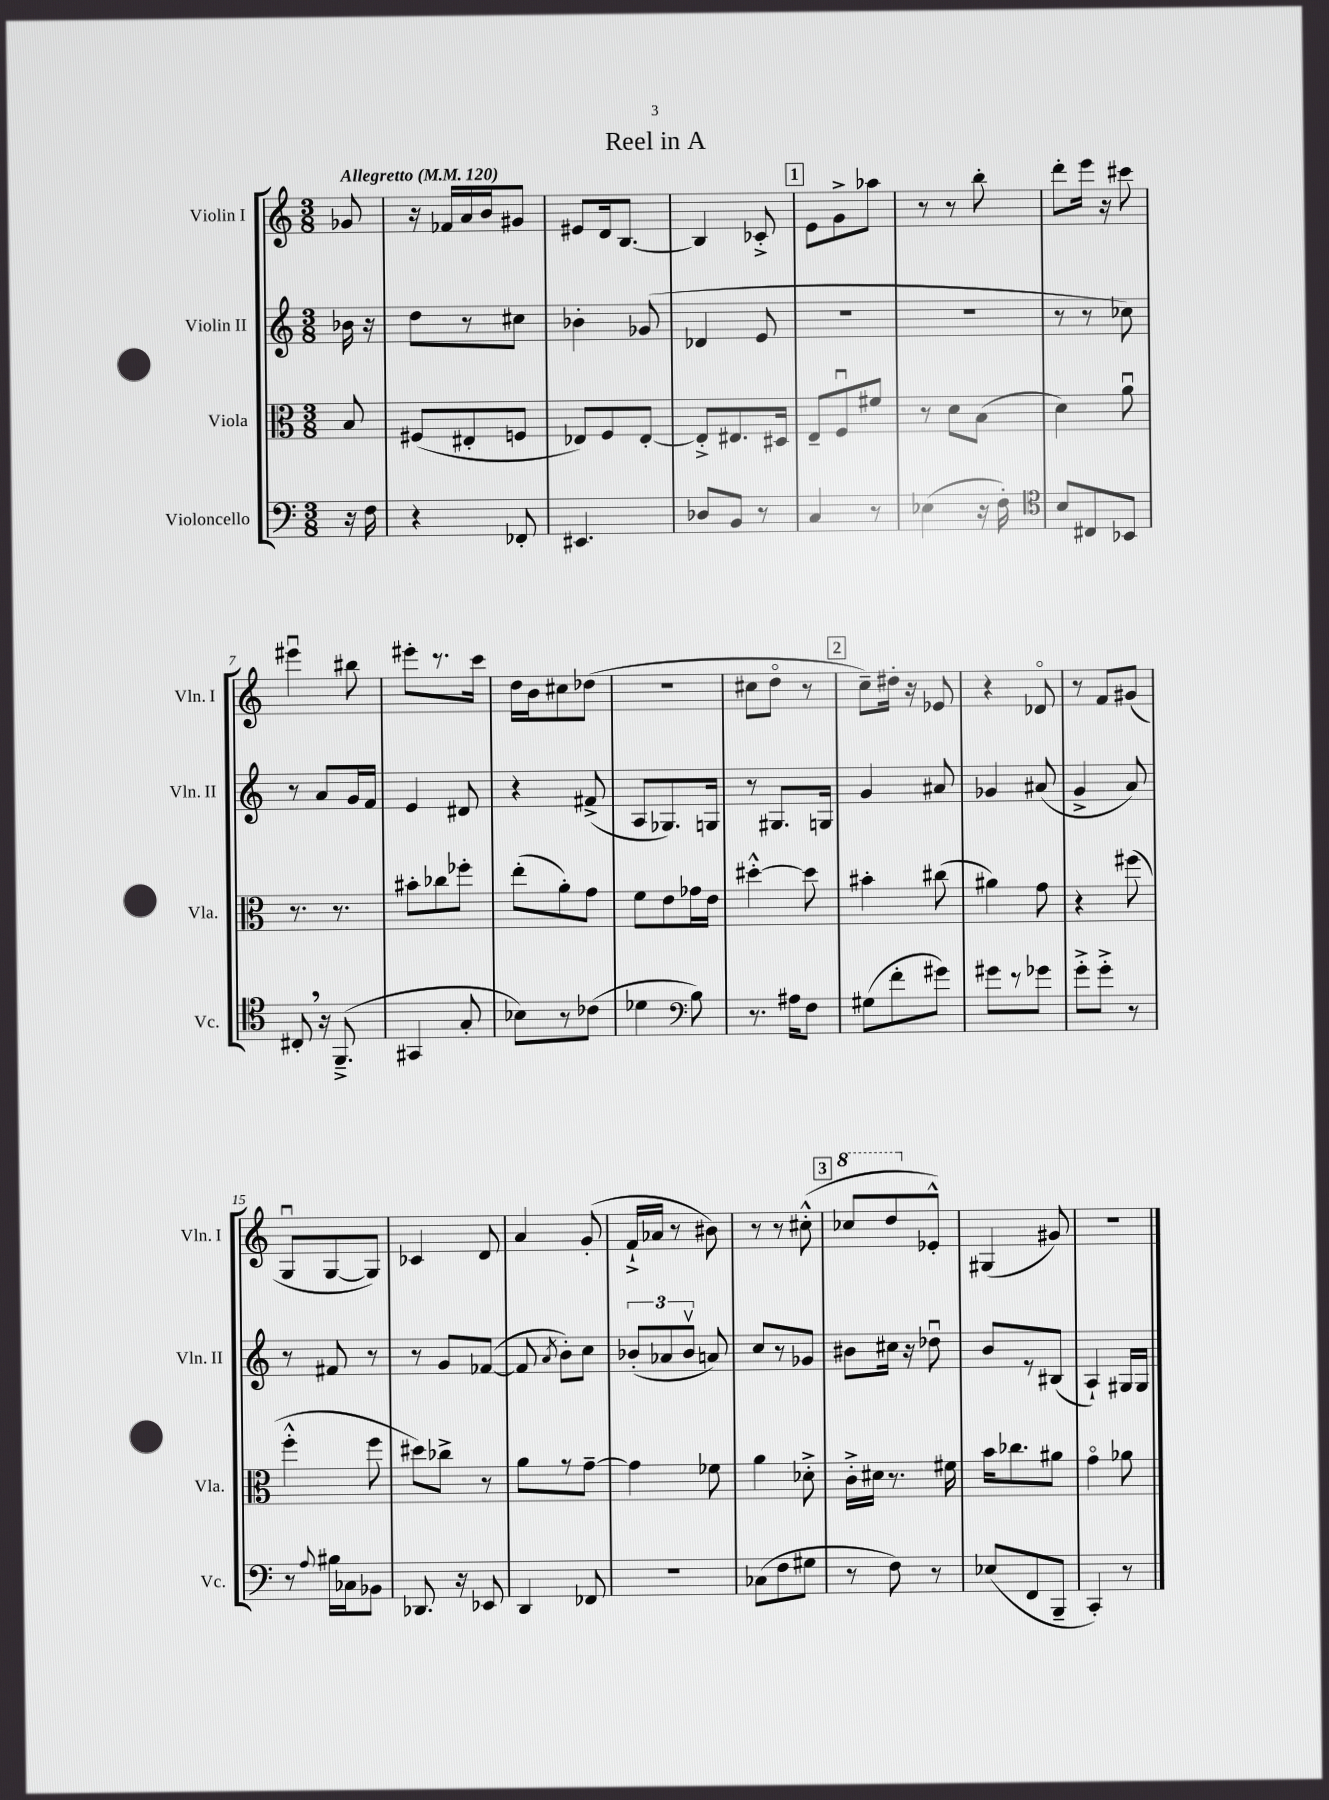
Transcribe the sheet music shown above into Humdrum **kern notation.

**kern	**kern	**kern	**kern
*staff4	*staff3	*staff2	*staff1
*clefF4	*clefC3	*clefG2	*clefG2
*k[]	*k[]	*k[]	*k[]
*M3/8	*M3/8	*M3/8	*M3/8
*MM120	*MM120	*MM120	*MM120
16r	8B/	16b-\	8g-/
16F\	.	16r	.
=	=	=	=
4r	(8F#/L	8dd\L	16r
.	.	.	16f-/LL
.	8E#'/	8r	16a/
.	.	.	16b/J
8FF-'/	8F/J	8cc#\J	8g#/J
=	=	=	=
4.EE#/	8E-/L)	4b-'\	8e#/L
.	8F/	.	16d/k
.	.	.	[8.B/J
.	[8E-'/J	(8g-/	.
=	=	=	=
8D-/L	8E-'^/]L	4d-/	4B/]
8BB/J	8.E#/	.	.
8r	.	8e/	8c-'^/
.	16D#/Jk	.	.
=	=	=	=
4C/	8E~/L	4.r	8e\L
.	8Fu/	.	8g^\
8r	8f#/J	.	8aa-\J
=	=	=	=
(4E-\	8r	4.r	8r
.	8d\L	.	8r
16r	(8B\J	.	8bb'\
16F'\)	.	.	.
=	=	=	=
*clefC4	*	*	*
8B/L	4d\)	8r	8ddd'\L
8C#/	.	8r	16eee\Jk
.	.	.	16r
8BB-/J	8au\	8cc-\)	8ccc#\
=	=	=	=
8C#'/	8.r	8r	4eee#u\
16r	.	8a/L	.
(8.FF~^/	8.r	.	.
.	.	16g/L	8bb#\
.	.	16f/JJ	.
=	=	=	=
4GG#/	8b#'\L	4e/	8eee#'\L
.	8cc-\	.	8.r
8G'/	8ff-'\J	8d#/	.
.	.	.	16ccc\Jk
=	=	=	=
8B-\L)	(8ee'\L	4r	16dd\LL
.	.	.	16b\J
8r	8a'\)	.	8cc#\
(8c-\J	8g\J	(8f#^/	(8dd-\J
=	=	=	=
4d-\	8f\L	8A/L	4.r
.	8e\	8.G-/)	.
*clefF4	*	*	*
8B\)	16g-\L	.	.
.	16e\JJ	16G/Jk	.
=	=	=	=
8.r	[4dd#'^^\	8r	8cc#\L
.	.	8.G#/L	8ddo\J
16A#\LK	.	.	.
8F\J	8dd#\]	.	8r
.	.	16G/Jk	.
=	=	=	=
(8G#\L	4b#'\	4g/	8cc~\L)
8f'\	.	.	16dd#'\Jk
.	.	.	16r
8g#\J)	(8cc#\	8a#/	8e-/
=	=	=	=
8g#\L	4a#\)	4g-/	4r
8r	.	.	.
8g-\J	8g\	(8a#/	8d-o/
=	=	=	=
8g'^\L	4r	4g^/	8r
8g'^\J	.	.	8f/L
8r	(8ff#\	8a/)	(8g#/J
=	=	=	=
8r	4ff'^^\	8r	8Gu/L
8qqA/	.	.	.
16B#\LL	.	8f#/	[8G/
16C-\J	.	.	.
8BB-\J	8ff\	8r	8G/]J)
=	=	=	=
8.DD-/	8dd#\L)	8r	4c-/
.	8cc-^\J	8g/L	.
16r	.	.	.
8EE-/	8r	([8f-/J	8d/
=	=	=	=
4DD/	8a\L	8f-/]	4a/
.	.	8qa/	.
.	8r	8b'\L)	.
8FF-/	[8g~\J	8cc\J	(8g'/
=	=	=	=
4.r	4g\]	(12b-'/L	16f`^/LL
.	.	.	16a-/JJ
.	.	12a-/	.
.	.	.	8r
.	.	12b-v/J	.
.	8f-\	8a/)	8b#\)
=	=	=	=
(8C-\L	4a\	8cc/L	8r
8F\	.	8r	8r
8G#\J	8d-'^\	8g-/J	(8cc#'^^\
=	=	=	=
8r	16c'^\LL	8b#\L	8ccc-/L
.	16d#\JJ	.	.
8F\)	8.r	16cc#\Jk	8ddd/
.	.	16r	.
8r	.	8dd-u\	8e-'^^/J)
.	16f#\	.	.
=	=	=	=
(8E-/L	16b\LK	8b/L	(4G#/
.	8.cc-\	.	.
8FF/	.	8r	.
8BBB~/J	8a#\J	(8B#/J	8g#/)
=	=	=	=
4CC'/)	4go\	4A`/)	4.r
8r	8a-\	16G#/LL	.
.	.	16G#/JJ	.
==	==	==	==
*-	*-	*-	*-
